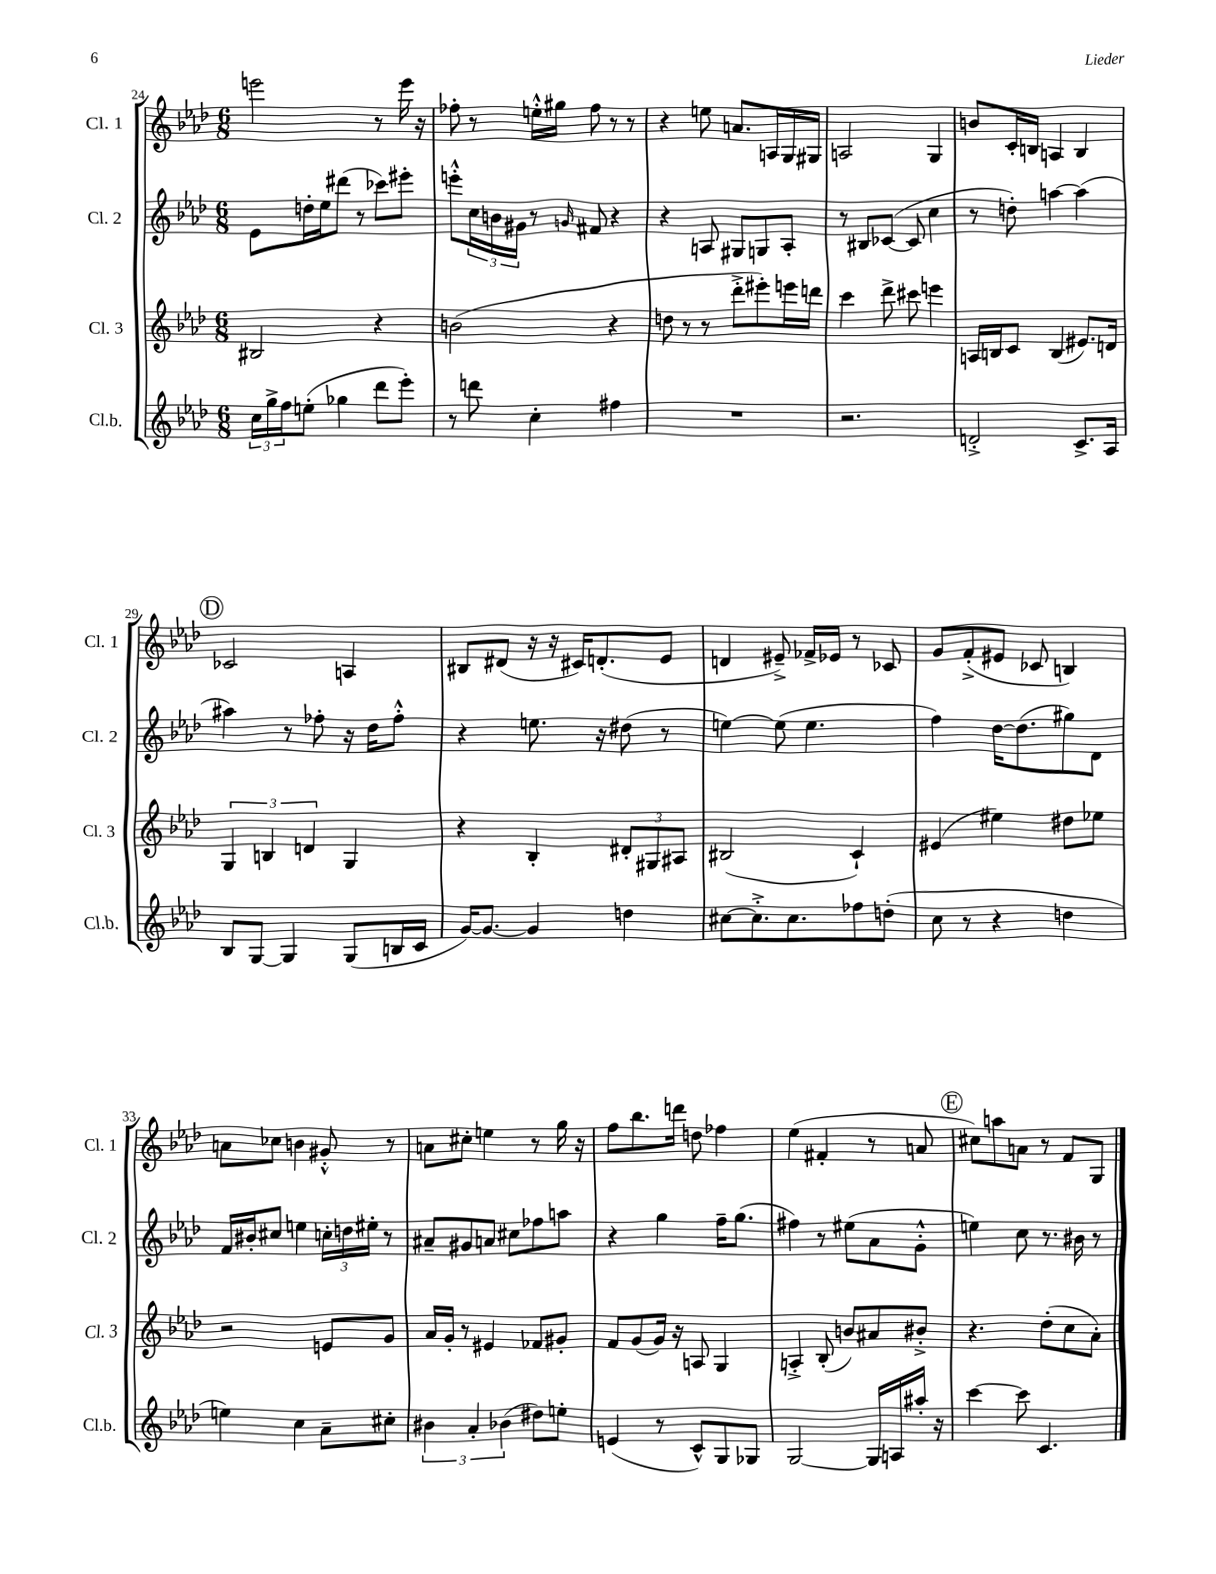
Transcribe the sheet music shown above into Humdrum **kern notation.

**kern	**kern	**kern	**kern
*part4	*part3	*part2	*part1
*staff4	*staff3	*staff2	*staff1
*I"Cl.b.	*I"Cl. 3	*I"Cl. 2	*I"Cl. 1
*I'Cl.b.	*I'Cl. 3	*I'Cl. 2	*I'Cl. 1
*clefG2	*clefG2	*clefG2	*clefG2
*k[b-e-a-d-]	*k[b-e-a-d-]	*k[b-e-a-d-]	*k[b-e-a-d-]
*M6/8	*M6/8	*M6/8	*M6/8
=24	=24	=24	=24
24cc\LL	2B#X/	8e-\L	2eeen\
24gg^\	.	.	.
24ff\J	.	.	.
(8een'\J	.	16ddn'\L	.
.	.	16ee-\J	.
4gg-X\	.	(8ddd#X\J	.
.	.	8r	.
8ddd-\L	4r	8ccc-X\L)	8r
8eee-'\J)	.	8eee#X'\J	16eee\
.	.	.	16r
=25	=25	=25	=25
8r	(2bn\	8eeen'^^\L	8ff-X'\
8dddn\	.	24cc\L	8r
.	.	24bn\	.
.	.	24g#X\JJ	.
4cc'\	.	8r	16een'^^\LL
.	.	.	16gg#X\JJ
.	.	16qqgn/	.
.	.	8f#X/	8ff-\
4ff#X\	4r	4r	8r
.	.	.	8r
=26	=26	=26	=26
2.r	8ddn\	4r	4r
.	8r	.	.
.	8r	8An/	8een\
.	8ddd-'^\L	8G#X/L	8.an/L
.	8eee#X'\)	8Gn/	.
.	.	.	16An/L
.	16eeen\L	8A'/J	16G/
.	16dddn\JJ	.	16G#X/JJ
=27	=27	=27	=27
2.r	4ccc\	8r	2An/
.	.	8B#X/L	.
.	8ddd-^\	([8c-X/J	.
.	8ccc#X\	8c-/]	.
.	4eeen\	4cc\	4G/
=28	=28	=28	=28
2dn'^/	16An/LL	8r	8bn/L
.	16Bn/J	.	.
.	8c/J	8ddn'\)	16c'/L
.	.	.	16Bn/JJ
.	(4B/	[4aan\	4An/
8.c^/L	8.e#X/L)	(4aa\]	4B/
16A-/Jk	16dn/Jk	.	.
!!LO:LB:g=z
!!LO:REH:place=s1:t=D
=29	=29	=29	=29
8B-/L	6G/	4aa#X\)	2c-X/
[8G/J	.	.	.
.	6Bn/	.	.
4G/]	.	8r	.
.	6dn/	.	.
.	.	8ff-X'\	.
(8G/L	4G/	16r	4An/
.	.	16dd-\KL	.
16Bn/L	.	8ff-'^^\J	.
16c/JJ	.	.	.
=30	=30	=30	=30
[16g/KL)	4r	4r	8B#X/L
8.g/J_	.	.	.
.	.	.	(8d#X/J
4g/]	4B-'/	8.een\	16r
.	.	.	16r
.	.	.	16c#X/KL)
.	.	16r	(8.dn'/
4ddn\	12d#X'/L	(8dd#X\	.
.	12G#X/	.	.
.	.	8r	8e-/J
.	12A#X/J	.	.
=31	=31	=31	=31
[8cc#X\L	(2B#X/	[4een\)	4dn/
8.cc#'^\]	.	.	.
.	.	(8ee\]	8e#X~^/)
8.cc#\	.	.	.
.	.	4.ee\	16f-X^/LL
.	.	.	16e-X/JJ
8ff-X\	4c`/)	.	8r
(8ddn'\J	.	.	8c-X/
=32	=32	=32	=32
8cc\	(4e#X/	4ff\)	8g/L
8r	.	.	(8f'^/
4r	4ee#X\)	[16dd-\KL	8e#X/J
.	.	(8.dd-\]	.
.	.	.	8c-X/
4ddn\	8dd#X\L	8gg#X\)	4Bn/)
.	8ee-X\J	8d-\J	.
!!LO:LB:g=z
=33	=33	=33	=33
4een\)	2r	16f/LL	8an\L
.	.	16b#X'/J	.
.	.	8cc#X/J	8cc-X\J
4cc\	.	4een\	4bn\
8a-~\L	8en/L	24ccn'\LL	8g#X'^^/
.	.	24ddn\	.
.	.	24ee#X'\JJ	.
8cc#X'\J	8g/J	8r	8r
=34	=34	=34	=34
6b#X\	16a-/LL	8a#X~/L	8an\L
.	16g'/JJ	.	.
.	8r	8g#X/	8cc#X'\J
6a-'/	.	.	.
.	4e#X/	8an/J	4een\
(6b-X\	.	.	.
.	.	8cc#X\L	.
8dd#X\L)	8f-X/L	8ff-X\	8r
8een'\J	8g#X'/J	8aan\J	16gg\
.	.	.	16r
=35	=35	=35	=35
(4en/	8f/L	4r	8ff\L
.	(8g/	.	8.bb-\
8r	16g/Jk)	4gg\	.
.	16r	.	16dddn\Jk
8c^^/L)	8An/	.	8ddn\
8G/	4G/	16ff~\KL	4ff-X\
.	.	(8.gg\J	.
8G-X/J	.	.	.
=36	=36	=36	=36
[2G/	4An'^/	4ff#X\)	(4ee-\
.	(8B-'/	8r	4f#X'/
.	8bn/L)	(8ee#X\L	.
16G/LL]	8a#X/	8a-\	8r
16An/	.	.	.
16aa#X'/JJ	8b#X'^/J	8g'^^\J	8an/
16r	.	.	.
!!LO:REH:place=s1:t=E
=37	=37	=37	=37
[4ccc\	4.r	4een\)	8cc#X\L)
.	.	.	8aan\
8ccc\]	.	8cc\	8an\J
4.c/	(8dd-'\L	8.r	8r
.	8cc\	.	8f/L
.	.	16b#X\	.
.	8a-'\J)	8r	8G/J
==	==	==	==
*-	*-	*-	*-
